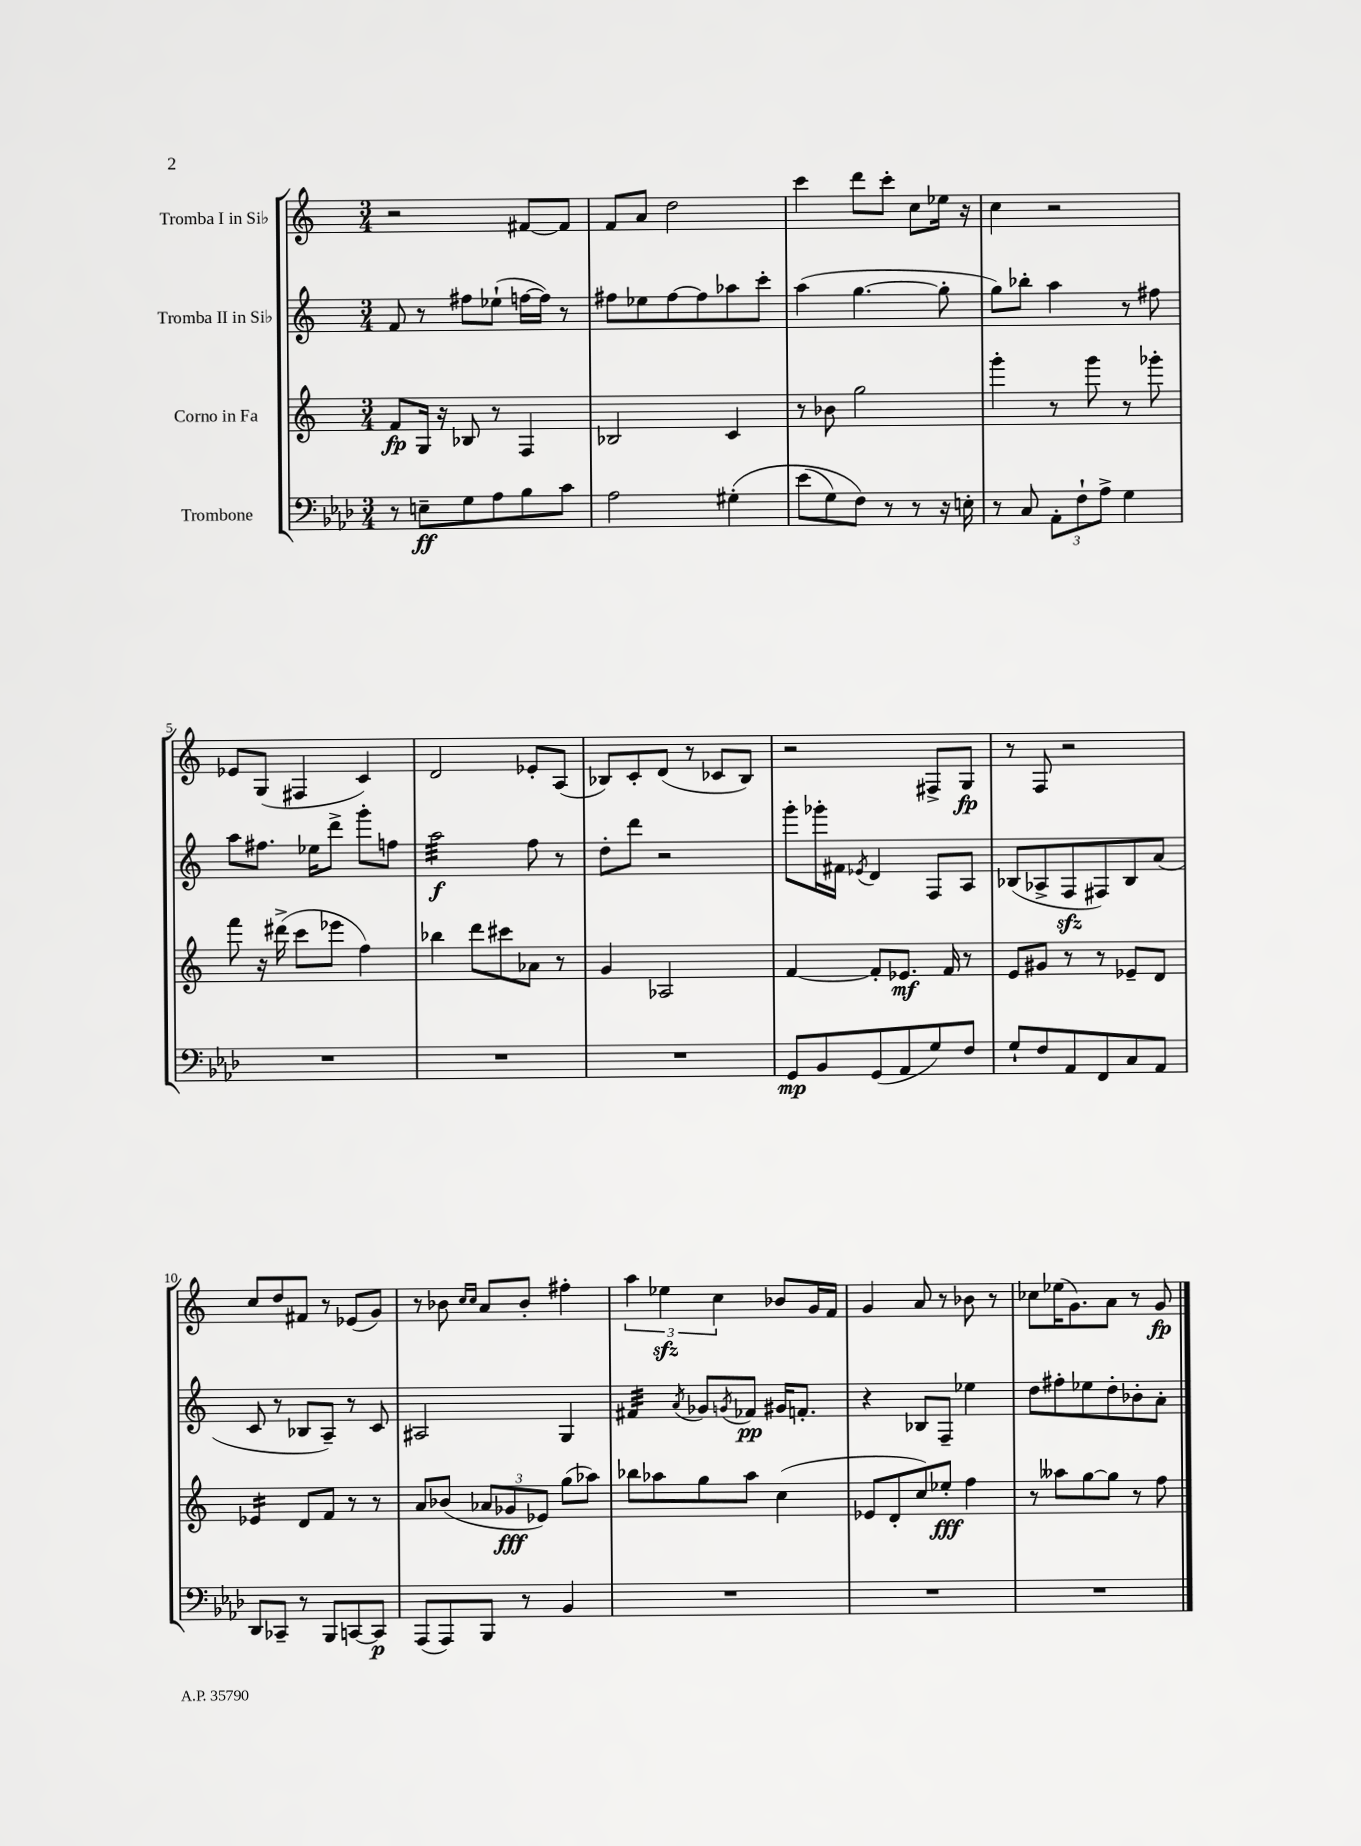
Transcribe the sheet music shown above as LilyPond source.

<<
\new StaffGroup <<
\new Staff = "s0" \with { instrumentName = "Tromba I in Sib" } {
    \clef treble \key c \major \numericTimeSignature \time 3/4
    r2 fis'8~ fis'8 |
    f'8 a'8 d''2 |
    c'''4 d'''8 c'''8-. c''8 ees''16 r16 |
    c''4 r2 |
    ees'8 g8( fis4 c'4) |
    d'2 ees'8-. a8( |
    bes8) c'8-. d'8( r8 ces'8 bes8) |
    r2 fis8-> g8\fp |
    r8 f8 r2 |
    c''8 d''8 fis'8 r8 ees'8( g'8) |
    r8 bes'8 \grace { c''16 c''16 } a'8 bes'8-. fis''4-. |
    \tuplet 3/2 { a''4 ees''4\sfz c''4 } bes'8 g'16 f'16 |
    g'4 a'8 r8 bes'8 r8 |
    ces''8 ees''16( g'8.) a'8 r8 g'8\fp \bar "|." |
}
\new Staff = "s1" \with { instrumentName = "Tromba II in Sib" } {
    \clef treble \key c \major \numericTimeSignature \time 3/4
    f'8 r8 fis''8 ees''8-!( f''16~ f''16) r8 |
    fis''8 ees''8 fis''8~ fis''8 aes''8 c'''8-. |
    a''4( g''4.~ g''8-. |
    g''8) bes''8-. a''4 r8 fis''8 |
    a''8 fis''8. ees''16 d'''8-> g'''8-. f''8 |
    a''2:32\f f''8 r8 |
    d''8-. d'''8 r2 |
    g'''8-. ges'''16-. fis'16 \acciaccatura { ees'8 } d'4 f8 a8 |
    bes8( aes8-> f8\sfz fis8) bes8 a'8( |
    c'8 r8 bes8 a8--) r8 c'8 |
    ais2 g4 |
    fis'4:32 \acciaccatura { a'8 } ges'8 \acciaccatura { g'8 } fes'8\pp gis'16 f'8.-. |
    r4 bes8 f8-- ees''4 |
    d''8 fis''8-. ees''8 d''8-. bes'8-. a'8-. \bar "|." |
}
\new Staff = "s2" \with { instrumentName = "Corno in Fa" } {
    \clef treble \key c \major \numericTimeSignature \time 3/4
    f'8\fp g16 r16 bes8 r8 f4 |
    bes2 c'4 |
    r8 bes'8 g''2 |
    g'''4-. r8 g'''8 r8 ges'''8-. |
    f'''8 r16 dis'''16->( c'''8 ees'''8 f''4) |
    bes''4 d'''8 cis'''8 aes'8 r8 |
    g'4 aes2 |
    f'4~ f'8-. ees'8.\mf f'16 r8 |
    e'8 gis'8 r8 r8 ees'8-- d'8 |
    ees'4:16 d'8 f'8 r8 r8 |
    a'8 bes'8( \tuplet 3/2 { aes'8 ges'8\fff ees'8) } g''8( aes''8) |
    bes''8 aes''8 g''8 aes''8 c''4( |
    ees'8 d'8-. c''8) ees''8-.\fff f''4 |
    r8 aeses''8 g''8~ g''8 r8 f''8 \bar "|." |
}
\new Staff = "s3" \with { instrumentName = "Trombone" } {
    \clef bass \key aes \major \numericTimeSignature \time 3/4
    r8 e8--\ff g8 aes8 bes8 c'8 |
    aes2 gis4-.\( |
    ees'8( g8) f8\) r8 r8 r16 e16-. |
    r8 c8 \tuplet 3/2 { aes,8-. f8-! aes8-> } g4 |
    R2. |
    R2. |
    R2. |
    g,8\mp bes,8 g,8( aes,8 g8) f8 |
    g8-! f8 aes,8 f,8 c8 aes,8 |
    des,8 ces,8-- r8 bes,,8 c,8~ c,8\p |
    aes,,8( aes,,8) bes,,8 r8 bes,4 |
    R2. |
    R2. |
    R2. \bar "|." |
}
>>
>>
